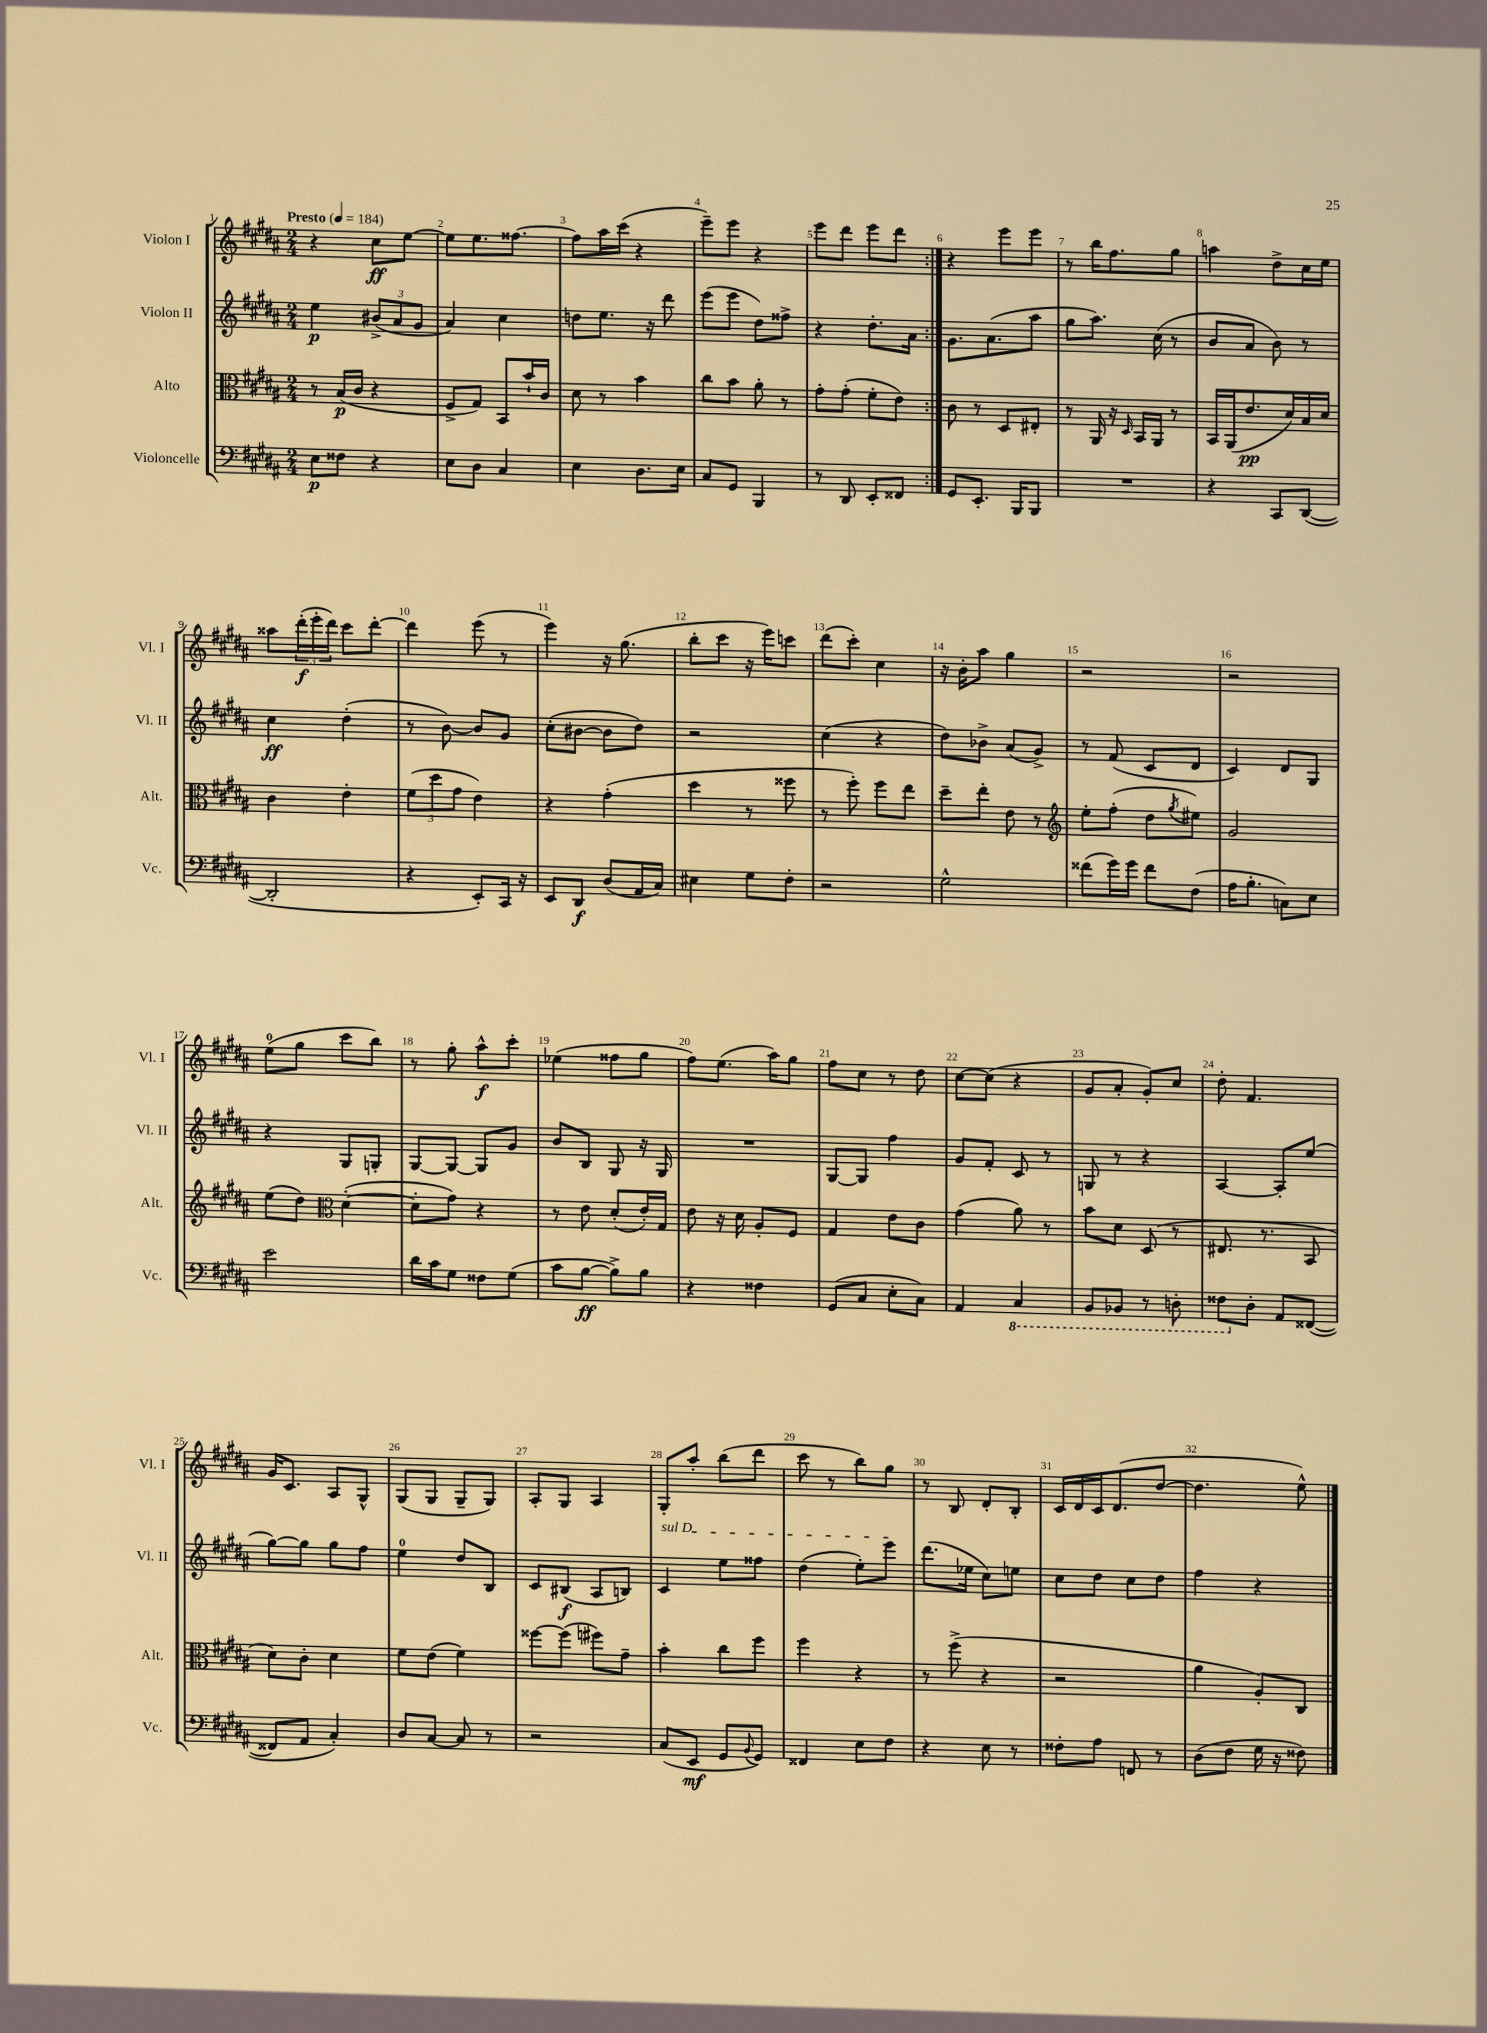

**kern	**kern	**kern	**kern
*staff4	*staff3	*staff2	*staff1
*clefF4	*clefC3	*clefG2	*clefG2
*k[f#c#g#d#a#]	*k[f#c#g#d#a#]	*k[f#c#g#d#a#]	*k[f#c#g#d#a#]
*M2/4	*M2/4	*M2/4	*M2/4
*MM184	*MM184	*MM184	*MM184
8E	8r	4ee	4r
8F##	(16B	.	.
.	16c#	.	.
4r	4r	(12b#^	8cc#
.	.	12a#	.
.	.	.	[8ee
.	.	12g#	.
=	=	=	=
8E	8F#^	4a#)	8ee]
8D#	8G#)	.	8.ee
4C#	8BB	4cc#	.
.	.	.	[8.ff##
.	16b`	.	.
.	16c#	.	.
=	=	=	=
4E	8d#	8dd	8ff##]
.	8r	8.ee	16aa#
.	.	.	(16ccc#
8.D#	4b	.	4r
.	.	16r	.
.	.	8ddd#	.
16E	.	.	.
=	=	=	=
8C#	8cc#	(8eee	8eee~)
8GG#	8b	8eee	8eee
4BBB	8a#'	8dd#)	4r
.	8r	8ff##^	.
=	=	=	=
8r	8g#'	4r	8eee
8DD#	(8g#'	.	8ddd#
8EE'	8f#'	8.dd#'	8eee
8FF##	8e)	.	8ddd#
.	.	16a#	.
=:|!	=:|!	=:|!	=:|!
8GG#	8c#	8.g#	4r
8.EE'	8r	.	.
.	.	(8.a#	.
.	8D#	.	8eee
16BBB	.	.	.
8BBB	8E#'	8aa#	8eee
=	=	=	=
2r	8r	8gg#	8r
.	16AA#	8.aa#)	16bb
.	16r	.	8.ff#
.	16qqD#	.	.
.	16BB	.	.
.	16AA#	(16cc#	.
.	8r	8r	8gg#
=	=	=	=
4r	16BB	8b	4aa
.	(16AA#	.	.
.	8.e	8a#	.
8CC#	.	8b)	8dd#^
.	16d#)	.	.
([8DD#	16B	8r	16cc#
.	16d#	.	16ee
=	=	=	=
2DD#']	4c#	4cc#	8aa##
.	.	.	(24ddd#'
.	.	.	24eee'
.	.	.	24ddd#)
.	4e'	(4dd#'	8ccc#
.	.	.	[8ddd#'
=	=	=	=
4r	(12f#	8r	4ddd#]
.	12dd#	.	.
.	.	[8b)	.
.	12g#	.	.
8EE')	4e)	8b]	(8eee
16CC#	.	8g#	8r
16r	.	.	.
=	=	=	=
8EE	4r	(8cc#'	4eee)
8DD#	.	[8b#	.
(8D#	(4g#'	8b#]	16r
.	.	.	(8.gg#
16AA#	.	8dd#)	.
16C#)	.	.	.
=	=	=	=
4E#	4dd#	2r	8bb'
.	.	.	8ccc#
8G#	8r	.	16r
.	.	.	16eee)
8F#'	8ff##	.	8ccc
=	=	=	=
2r	8r	(4cc#	(8ddd#
.	8ff#')	.	8ccc#')
.	8ff#	4r	4cc#
.	8ee	.	.
=	=	=	=
2G#^^	8dd#~	8dd#)	16r
.	.	.	16b'
.	8ee'	8b-^	8aa#
.	8e	(8a#	4gg#
.	8r	8g#^)	.
=	=	=	=
*	*clefG2	*	*
(8f##	8ee'	8r	2r
16g#)	(8ff#'	(8f#	.
16g#	.	.	.
8f##	8dd#	8c#	.
.	8qgg#	.	.
(8F#	8ee#)	8d#	.
=	=	=	=
16A#	2g#	4c#)	2r
8.B'	.	.	.
8C)	.	8d#	.
8E	.	8G#	.
=	=	=	=
2e	(8ee	4r	(8ee
.	8dd#)	.	8gg#
*	*clefC3	*	*
.	([4d#'	8G#	8ccc#
.	.	8G'	8bb)
=	=	=	=
16d#	8d#']	[8G#	8r
16c#	.	.	.
8G#	8g#)	8G#_	8gg#'
8F##	4r	8G#]	8aa#^^
(8G#	.	8g#	8ccc#'
=	=	=	=
8c#	8r	8b	(4ee-
[8B	8e	8B	.
8B^])	(8d#'	8G#	8ff##
8B	16e')	16r	8gg#
.	16G#	16G#	.
=	=	=	=
4r	8e	2r	8ff#)
.	16r	.	(8.ee
.	16d#	.	.
4F##	8A#'	.	.
.	.	.	16aa#)
.	8F#	.	8gg#
=	=	=	=
(8GG#	4G#	[8G#	8ff#
8C#	.	8G#]	8cc#
8E'	8e	4ff#	8r
8C#)	8c#	.	8dd#
=	=	=	=
4AA#	(4g#	8g#	[8cc#
.	.	8f#'	(8cc#]
4CC#	8a#)	8c#	4r
.	8r	8r	.
=	=	=	=
8BBB	8b	8G	8g#
8BBB-	8d#	8r	8a#'
8r	(8D#	4r	8g#')
8DD'	8r	.	8cc#
=	=	=	=
8FF##	8.E#	[4A#	8dd#'
8D#'	.	.	4.f#
.	8.r	.	.
8AA#	.	8A#']	.
([8FF##	8BB	(8ee	.
=	=	=	=
8FF##]	8d#)	[8gg#)	16g#
.	.	.	8.c#
8AA#	8c#'	8gg#]	.
4C#')	4d#	8gg#	8A#
.	.	8ff#	8G#^^
=	=	=	=
8D#	8f#	4ee	(8G#
[8C#	(8e	.	8G#
8C#]	4f#)	8dd#	8G#~
8r	.	8B	8G#)
=	=	=	=
2r	[8ff##	8c#	8A#'
.	(8ff##]	(8B#	8G#
.	8ff#)	8A#	4A#
.	8g#~	8B)	.
=	=	=	=
(8C#	4b'	4c#	8G#'
8EE	.	.	8aa#'
8GG#	8cc#	8ee	(8bb
8qqBB	.	.	.
8GG#)	8ff#	8ff##	8ddd#
=	=	=	=
4FF##	4ff#	(4dd#	8ccc#
.	.	.	8r
8E	4r	8ee')	8bb)
8F#	.	8eee	8gg#
=	=	=	=
4r	8r	(8.ddd#	8r
.	(8ff#^	.	8B
.	.	16ee-	.
8E	4r	8cc#)	8d#'
8r	.	8ee	8B'
=	=	=	=
8F##'	2r	8cc#	16c#
.	.	.	16d#
8A#	.	8dd#	16c#
.	.	.	(8.d#
8FF	.	8cc#	.
8r	.	8dd#	[8dd#
=	=	=	=
(8D#	4a#	4ff#	4.dd#]
8F#	.	.	.
16G#	8A#')	4r	.
16r	.	.	.
8F##)	8C#	.	8ee^^)
==	==	==	==
*-	*-	*-	*-
